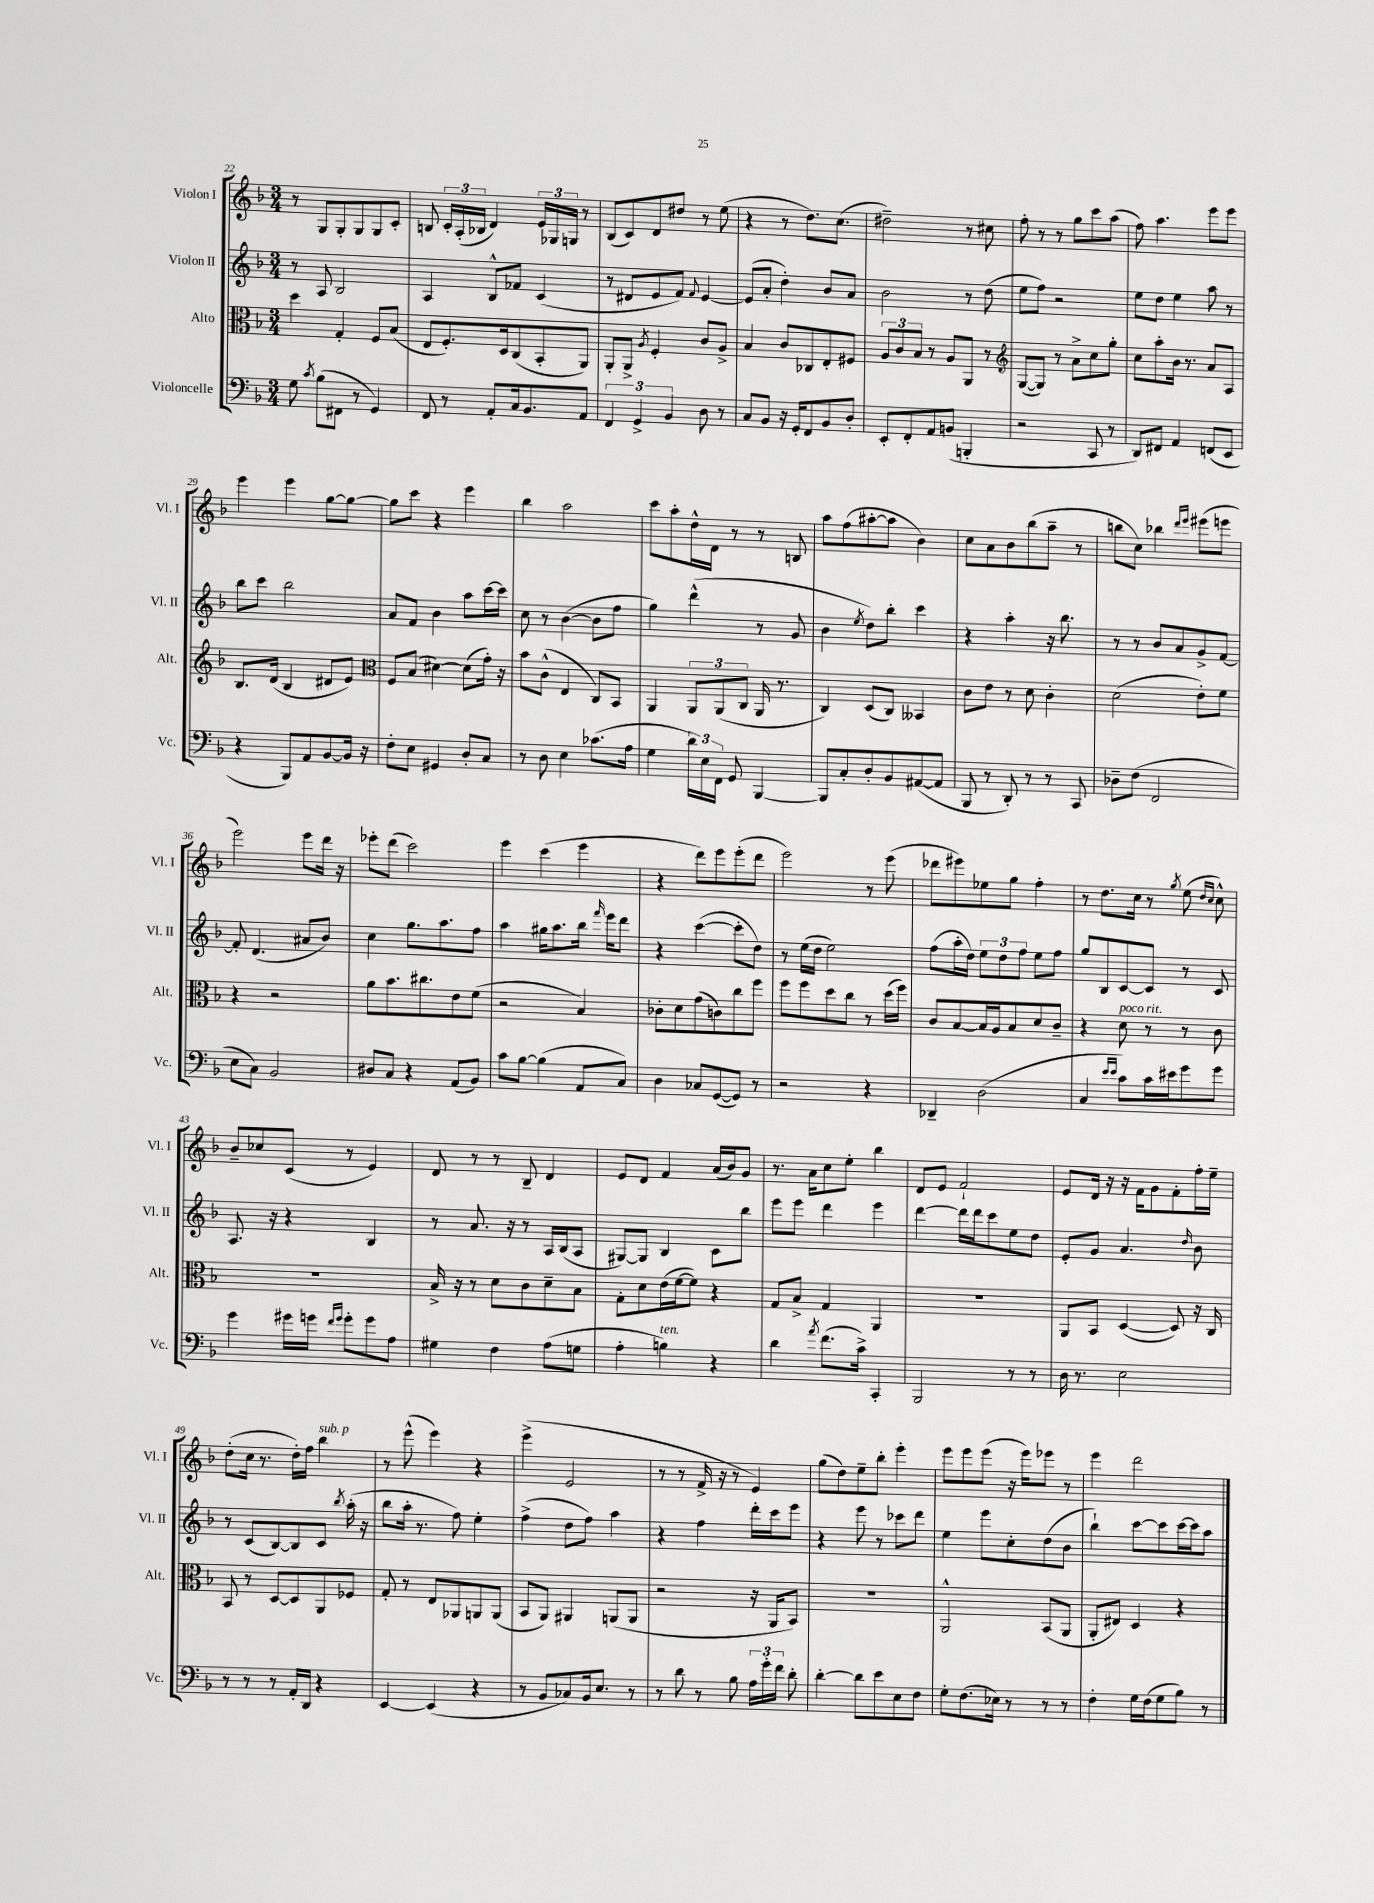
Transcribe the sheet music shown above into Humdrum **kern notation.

**kern	**kern	**kern	**kern
*part4	*part3	*part2	*part1
*staff4	*staff3	*staff2	*staff1
*I"Violoncelle	*I"Alto	*I"Violon II	*I"Violon I
*I'Vc.	*I'Alt.	*I'Vl. II	*I'Vl. I
*clefF4	*clefC3	*clefG2	*clefG2
*k[b-]	*k[b-]	*k[b-]	*k[b-]
*M3/4	*M3/4	*M3/4	*M3/4
=22	=22	=22	=22
8G\	4dd\	8r	8r
8qc/	.	.	.
(8B-\L	.	8A/	8G/L
8FF#X\J	4G'/	2B-/	8G'/
8r	.	.	8G/
4GG/)	8F/L	.	8G/
.	(8B-/J	.	8c'/J
=23	=23	=23	=23
8FF/	8E/L	4A/	8Bn/
8r	8.F'/)	.	24c'/LL
.	.	.	(24A'/
.	.	.	24B-X/JJ
8AA'/L	.	8B-^^/L	4d/)
.	16D/k	.	.
16C/k	(8C/	8f-X/J	.
8.BB-/	.	.	.
.	8BB-'/	(4c/	24e/LL
.	.	.	24G-X/
.	.	.	24Gn/JJ
8AA/J	8AA/J)	.	8r
=24	=24	=24	=24
6FF/	8AA'/L	8r	(8B-/L
.	8AA^/J	8d#X/L	8c/)
6GG^/	.	.	.
.	8qA/	.	.
.	4F'/	8e/	8d/
6BB-/	.	.	.
.	.	8f/J)	8dd#X/J
.	.	8qqf/	.
8D\	8c/L	[4e/	8r
8r	8A^/J	.	(8ee\
=25	=25	=25	=25
8C/L	4B-/	(8e/L]	4r
8BB-/J	.	8a'/J	.
16r	8c/L	4dd'\)	8r
16GG'/KL	.	.	.
8FF/	8C-X/	.	8.dd\L)
8BB-/	8E'/	8b-/L	.
.	.	.	(8.cc\J
8D'/J	8F#X/J	8a/J	.
=26	=26	=26	=26
8EE'/L	12A/L	2b-\	2dd#X~\)
.	12c/	.	.
8FF'/	.	.	.
.	12B-/J	.	.
8AA/	8r	.	.
(8BBn/J	8A/L	.	.
4BBBn'/	8AA/J	8r	8r
.	8r	(8dd\	8cc#X\
=27	=27	=27	=27
*	*clefG2	*	*
2r	([8G/L	8ee\L	8ff'\
.	8G/J])	8ff\J)	8r
.	8r	2r	8r
.	8a^\L	.	8gg\L
8CC/	8cc\	.	8ccc\
8r	8gg'\J	.	(8aa\J
=28	=28	=28	=28
8DD/L)	8cc\L	8ee\L	8ff\)
8FF#X/J	8aa'\	8dd\J	4.aa\
4AA/	16b-\Jk	4ee\	.
.	8.r	.	.
(8FFn/L	8a/L	8aa\	8eee\L
8EE/J	8A/J	8r	8eee\J
!!LO:LB:g=z
=29	=29	=29	=29
4r	8.B-/L	8bb-\L	4eee\
.	.	8ccc\J	.
.	(16d/Jk	.	.
8BBB-/L)	4B-/	2bb-\	4eee\
8AA/	.	.	.
[8BB-/	8d#X/L	.	[8gg\L
16BB-/Jk]	8e/J)	.	8gg\J_
16r	.	.	.
=30	=30	=30	=30
*	*clefC3	*	*
8F'\L	8F/L	8a/L	8gg\L]
8E\J	(8B-/J	8f/J	8ccc\J
4GG#X/	[4d#X\)	4b-\	4r
8D'/L	(8d#\L]	8aa\L	4eee\
8C/J	16g'\Jk)	[16ccc\L	.
.	16r	16ccc\JJ]	.
=31	=31	=31	=31
8r	8b-\L	8cc\	4bb-\
8D\	(8c^^\J	8r	.
4E\	4E/	([4b-\	2aa\
(8.c-X\L	8C/L)	8b-\L]	.
.	8BB-/J	8ff\J	.
16A\Jk	.	.	.
=32	=32	=32	=32
4G\	4AA/	4gg\)	8ccc\L
.	.	.	8aa'\
24d\LL)	12AA/L	(4ddd^^\	16dd^^\L
24E\	.	.	.
.	.	.	16d\JJ
24FF\JJ	(12AA/	.	.
8GG/	.	.	8r
.	12C/J	.	.
[4BBB-/	16AA/	8r	8r
.	8.r	.	.
.	.	8g/	8Bn/
=33	=33	=33	=33
8BBB-/L]	4C/)	4b-\	8aa\L
8C'/	.	.	(8ff\
.	.	8qee/	.
8D'/	(8D/L	8dd\L)	[8aa#X'\
8BB-/	8C/J)	8bb-'\J	8aa#\J]
([8AA#X/	4BB--X/	4ccc\	4b-\)
8AA#/J]	.	.	.
=34	=34	=34	=34
8BBB-/	8c\L	4r	8cc\L
8r	8e\J	.	8a\
8DD'/)	8r	4aa'\	8b-\
8r	8d\	.	(8bb-\
8r	4c'\	16r	8aa~\J
.	.	8.bb-\	.
8CC/	.	.	8r
=35	=35	=35	=35
8D-X~\L	(2d\	8r	8bbn\L
(8F\J	.	8r	8cc\J)
2FF/	.	8b-/L	4bb-X\
.	.	8a/	.
.	.	.	16qqddd/LL
.	.	.	16qqeee/JJ
.	8e'\L)	8g^/	(8eee#X\L
.	8f\J	[8f/J	8eeen\J
!!LO:LB:g=z
=36	=36	=36	=36
8E\L	4r	8f'/]	2eee\)
8C\J)	.	(4.d/	.
2BB-/	2r	.	.
.	.	8a#X/L	8eee\L
.	.	8b-/J)	16ddd\Jk
.	.	.	16r
=37	=37	=37	=37
8D#X/L	8a\L	4cc\	8eee-X'\L
8C/J	8.b-\	.	(8ddd\J
4r	.	8.gg\L	2ccc\)
.	8.cc#X\	.	.
.	.	8.aa\	.
(8AA/L	8e\	.	.
8BB-/J)	(8f\J	8ff\J	.
=38	=38	=38	=38
8c\L	2r	4aa\	4eee\
[8B-\J	.	.	.
(4B-\]	.	16gg#X\KL	(4ccc\
.	.	8.aa\	.
8AA/L	4B-/)	16bb-\Jk	4eee\
.	.	16qqfff/	.
.	.	16eee\KL	.
8C/J)	.	8ddd\J	.
=39	=39	=39	=39
4D\	8c-X'\L	4r	4r
.	8d\	.	.
8C-X/L	(8g\	([4ccc\	8ddd\L)
([8GG/	8cn\)	.	8eee\
8GG/J])	8cc\	8ccc'\L]	(8eee'\
8r	8ff\J	8dd\J)	8ddd\J
=40	=40	=40	=40
2r	8ff\L	8r	2eee\)
.	8ff\	(16ee\LL	.
.	.	16dd\JJ	.
.	8dd\	2ee\)	.
.	8cc\J	.	.
4r	8r	.	8r
.	(16dd\LL	.	(8eee\
.	16ff\JJ)	.	.
=41	=41	=41	=41
4DD-X~/	8c/L	(8ff\L	8ddd-X\L
.	[8B-/	16aa'\L	8eee#X\)
.	.	16dd\JJ)	.
(2D\	16B-/L]	12ee\L	8ee-X\
.	16A/J	.	.
.	.	12dd\	.
.	8B-/	.	8gg\J
.	.	12ff\J	.
.	8d/	8ee\L	4ff'\
.	8c~/J	8ff\J	.
=42	=42	=42	=42
4C/	4r	8gg/L	8r
.	.	8B-/	8.dd\L
16qqe/LL	.	.	.
16qqe/JJ	.	.	.
!	!LO:TX:a:i:t=poco rit.	!	!
8c\L)	8d\	[8c/	.
.	.	.	16cc\Jk
16c\L	8r	8c/J]	8r
16e#X\J	.	.	.
.	.	.	8qgg/
8g\	8r	8r	(8ee\
.	.	.	16qqdd/LL
.	.	.	16qqcc/JJ
8g\J	8c\	8c/	8cc^^\)
!!LO:LB:g=z
=43	=43	=43	=43
4g\	2.r	8.A/	8b-~/L
.	.	.	8cc-X/
.	.	16r	.
16g#X\LL	.	4r	(8c/J
16gn\JJ	.	.	.
16qqf/LL	.	.	.
16qqg/JJ	.	.	.
8g'\L	.	.	8r
8g\	.	4B-/	4e/)
8A\J	.	.	.
=44	=44	=44	=44
4G#X\	16B-^/	8r	8d/
.	16r	.	.
.	8r	8.a/	8r
4F\	8d\L	.	8r
.	.	16r	.
.	8c\	8r	8B-~/
(8A\L	8d~\	16A/LL	4d/
.	.	(16B-/J	.
8Gn\J	8B-\J	8A/J	.
=45	=45	=45	=45
4A'\	8G'\L	[8G#X/L)	8e/L
.	8d\	8G#/J]	8d/J
!LO:TX:a:i:t=ten.	!	!	!
4Bn\)	(16e\L	4B-/	4f/
.	[16f\J	.	.
.	8f\J])	.	.
4r	4r	8c\L	(16a/LL
.	.	.	16b-/J)
.	.	8bb-\J	8g/J
=46	=46	=46	=46
4d\	8G/L	8eee\L	8.r
.	8B-^/J	8eee\J	.
.	.	.	16a\KL
8qa/	.	.	.
(8.f\L	4G/	4ddd\	8cc\
.	.	.	8ee'\J
16c^\Jk)	.	.	.
4CC'/	4AA/	4eee\	4bb-\
=47	=47	=47	=47
2BBB-/	2.r	[4ddd\	8d/L
.	.	.	8e/J
.	.	16ddd\LL]	2f`/
.	.	16ddd\J	.
.	.	8ccc\	.
8r	.	8ee\	.
8r	.	8dd\J	.
=48	=48	=48	=48
16D\	8AA/L	8e'/L	8e/L
8.r	.	.	.
.	8BB-/J	8g/J	16d/Jk
.	.	.	16r
2E\	([4D/	4.a/	16r
.	.	.	16f\KL
.	.	.	8g\
.	8D/])	.	8f'\
.	.	16qqdd/	.
.	16r	8b-\	16ff'\L
.	16C/	.	16ee~\JJ
!!LO:LB:g=z
=49	=49	=49	=49
8r	8BB-/	8r	(8dd'\L
8r	8r	(8c/L	16cc\Jk
.	.	.	8.r
8r	[8D/L	[8B-/)	.
16AA'/LL	8D/]	8B-/]	16dd'\LL)
16DD/JJ	.	.	16ff\JJ
!	!	!	!LO:TX:a:i:t=sub. p
4r	8AA/	8c/J	4bb-\
.	.	8qbb-/	.
.	8F-X/J	(16aa'\	.
.	.	16r	.
=50	=50	=50	=50
[4EE/	8G'/	8bb-\L	8r
.	8r	16aa'\Jk	(8eee^^\
.	.	8.r	.
(4EE/]	8E/L	.	4eee\)
.	8AA-X/	8ff\)	.
4r	8AAn/	4ee'\	4r
.	(8AA/J	.	.
=51	=51	=51	=51
8r	8BB-/L	(4ff^\	(4eee^\
8BB-/L	8AA/J)	.	.
8C-X/)	4AA#X/	8dd\L	2e/
16BB-/k	.	8ff\J)	.
8.E/J	.	.	.
.	(8AAn/L	4aa\	.
8r	8AA/J	.	.
=52	=52	=52	=52
8r	2r	4r	8r
8d\	.	.	8r
8r	.	4ff\	16f^/
.	.	.	16r
8B-\	.	.	8r
24A\LL	16r	16ddd'\LL	4e/)
24g'\	.	.	.
.	16AA/KL	16ccc\J	.
24f\JJ	.	.	.
8d'\	8BB-/J)	8eee\J	.
=53	=53	=53	=53
[4d'\	2.r	4r	(8gg\L
.	.	.	8dd\)
8d\L]	.	8eee\	8ee~\
8e\	.	8r	8bb-'\J
8E\	.	8ccc-X\L	4eee'\
8F\J	.	8ddd\J	.
=54	=54	=54	=54
8G'\L	2AA^^/	4ee\	8eee\L
(8.F\	.	.	8eee\
.	.	8eee\L	(8eee\J
16E-X\Jk)	.	.	.
8r	.	8cc'\	16r
.	.	.	16eee\KL)
8r	(8BB-/L	(8dd\	8eee-X\J
8r	8AA/J	8b-\J	8r
=55	=55	=55	=55
4F'\	8AA'/L	4bb-`\)	4eee\
.	8E#X/J)	.	.
16G\LL	4D/	[8ccc\L	2ddd\
(16F\J	.	.	.
8G\	.	8ccc\]	.
8B-\J)	4r	[16ccc\L	.
.	.	16ccc\J]	.
8r	.	8aa\J	.
==	==	==	==
*-	*-	*-	*-
